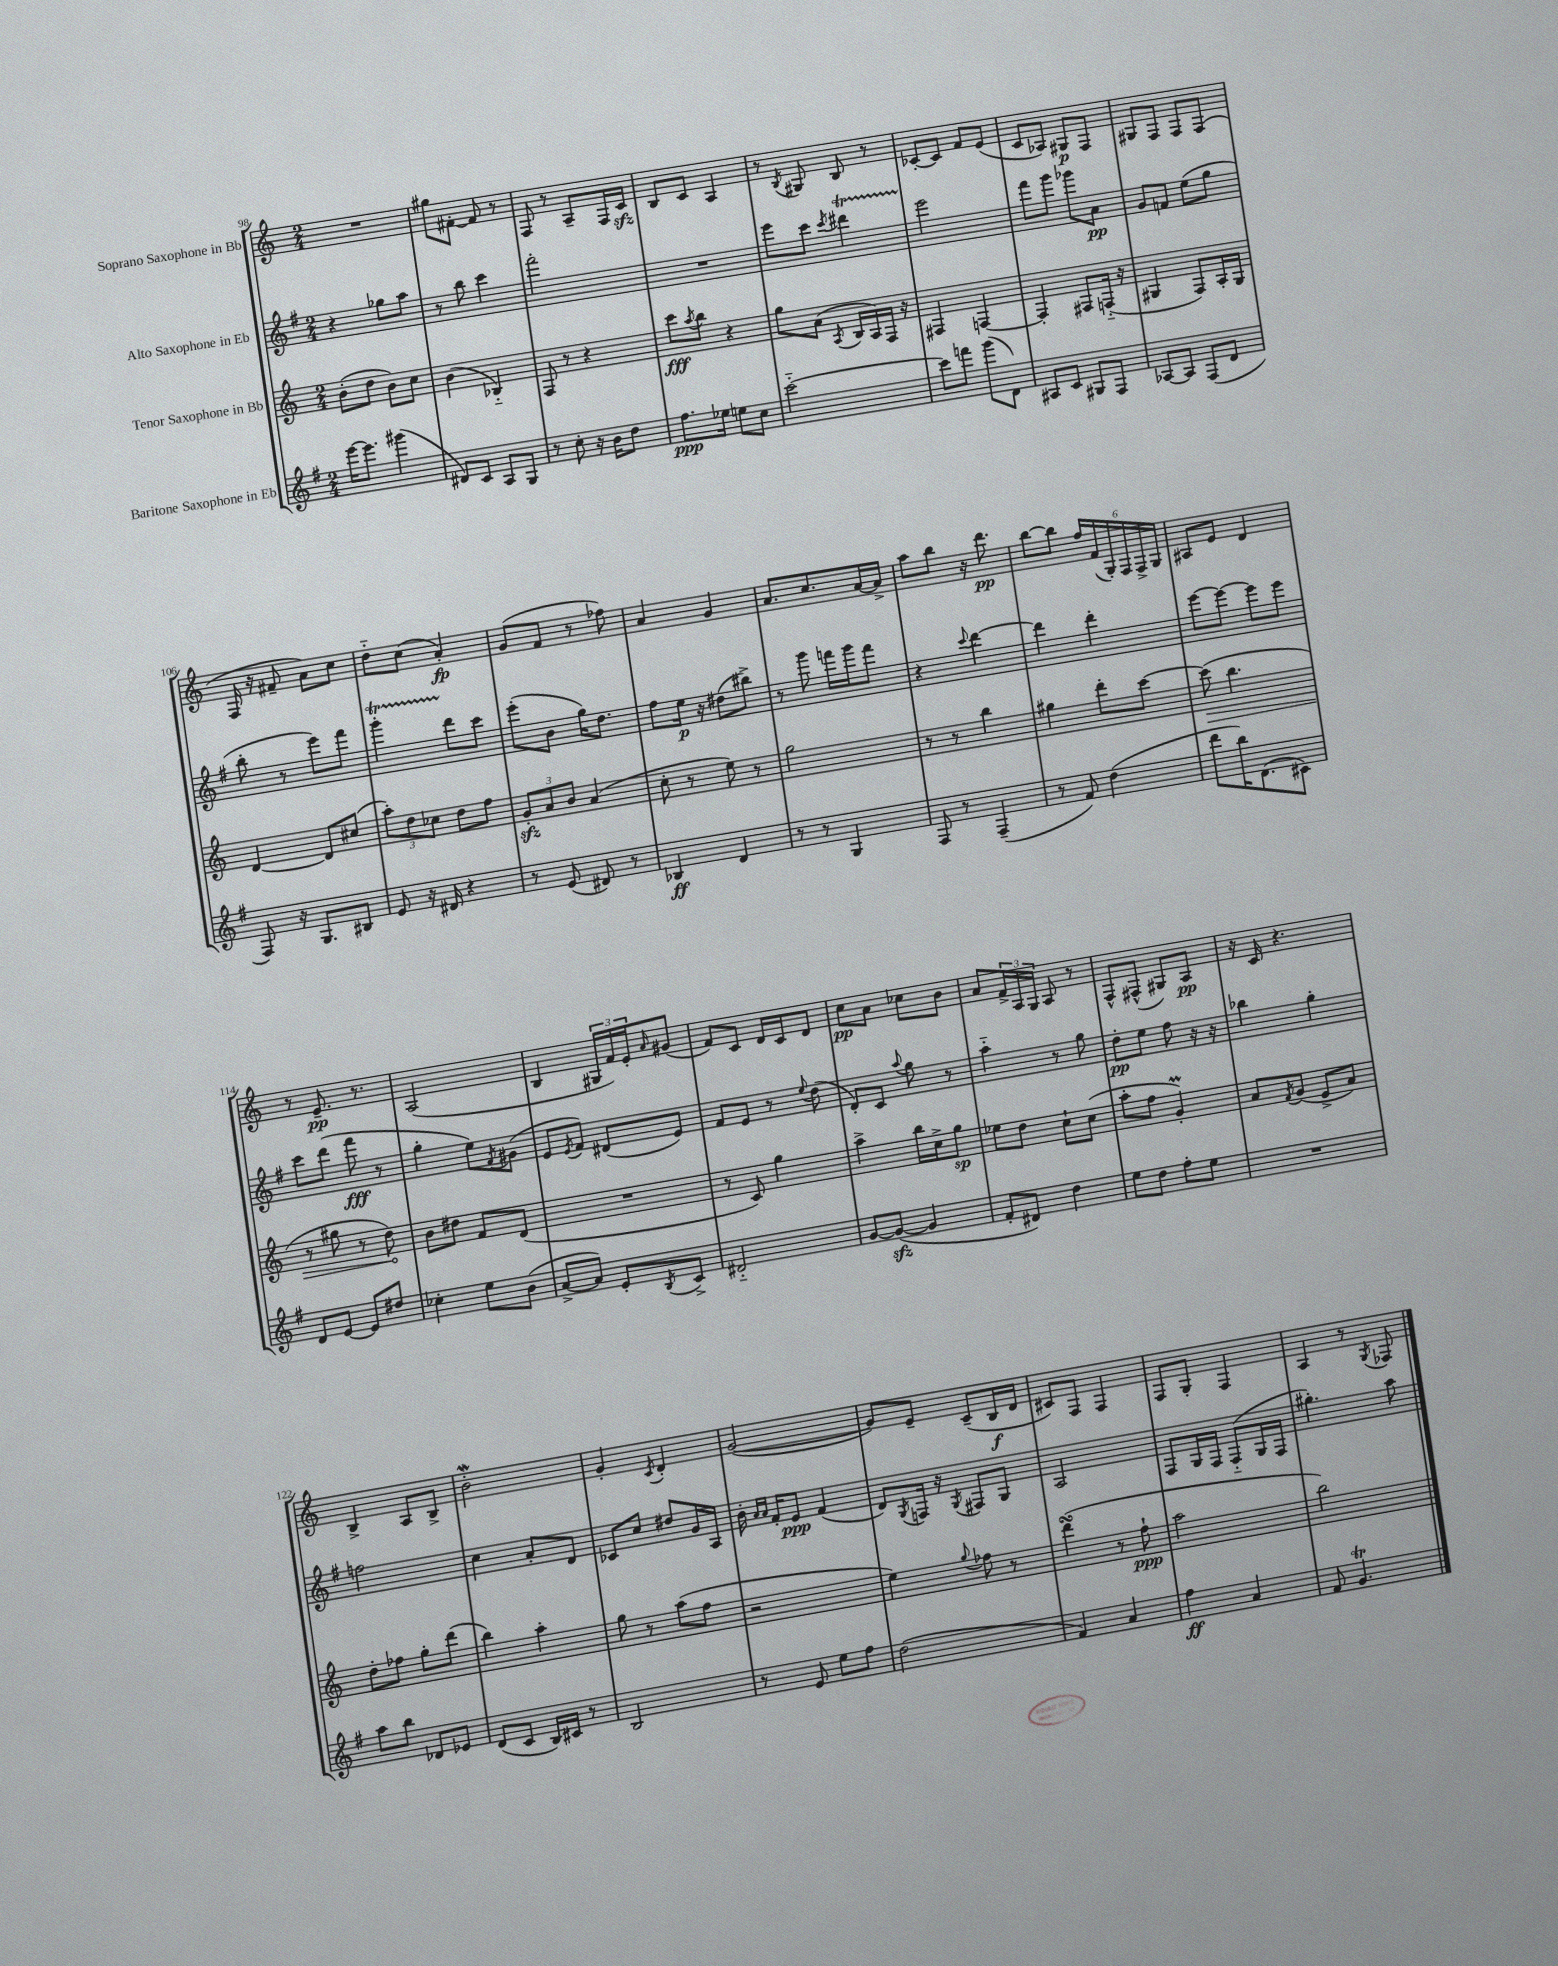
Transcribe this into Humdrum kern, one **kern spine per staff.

**kern	**kern	**kern	**kern
*staff4	*staff3	*staff2	*staff1
*clefG2	*clefG2	*clefG2	*clefG2
*k[f#]	*k[]	*k[f#]	*k[]
*M2/4	*M2/4	*M2/4	*M2/4
[16eee	(8b'	4r	2r
8.eee]	.	.	.
.	8dd	.	.
(4ggg#	8b)	8gg-	.
.	8cc	8aa	.
=	=	=	=
8d#)	(4b	8r	8gg#
8c	.	8bb	[8f#'
8A	4B-'~)	4ccc	8f#]
8G	.	.	8r
=	=	=	=
8r	8F	2fff#'	8F
8cc'	8r	.	8r
16r	4r	.	8A~
16b	.	.	.
8dd	.	.	16F
.	.	.	16c
=	=	=	=
8.ff#	8ccc	2r	8B
.	8qaa	.	.
.	8bb	.	8c
16ee-	.	.	.
8ee	4r	.	4A
8cc	.	.	.
=	=	=	=
[2ccc'~	8gg	8eee	8r
.	.	.	8qB
.	(8a	8ccc	8G#
.	8qA	8qccc	.
.	16B	4ddd#	8B
.	16A)	.	.
.	16F	.	8r
.	16r	.	.
=	=	=	=
8ccc]	4F#	2eee	[8c-'
8fff	.	.	8c-]
(8ggg	[4F	.	8f
8d)	.	.	(8e
=	=	=	=
8A#	4F']	8fff#	8c
8c	.	8ggg	8A-)
8G#	8F#	8ggg-	8G#
8F#	(16F'~	8a	8F
.	16r	.	.
=	=	=	=
[8A-	4G#	8g	8G#
8A-]	.	8f	8F
(8F#	8F)	(8ee	8F
8d	16A'	8gg	(8F
.	16G#	.	.
=	=	=	=
8F#)	[4d	8bb'	16F
.	.	.	16r
16r	.	8r	8f#~
8.G	.	.	.
.	8d]	8eee)	8a)
8B#	(8cc#	8fff#	8cc
=	=	=	=
8e	12aa')	4ggg'	8dd'~
.	12dd	.	.
16r	.	.	(8cc
.	12cc-	.	.
16d#	.	.	.
4r	8dd	8ddd	4a')
.	8ff	8ccc	.
=	=	=	=
8r	12g'	(8eee'	(8g
.	12a	.	.
(8e	.	8b	8f
.	12b	.	.
8d#)	(4a	16gg)	8r
.	.	8.dd	.
8r	.	.	8ff-)
=	=	=	=
4B-	8cc'	8ff#	4a
.	8r	16ee	.
.	.	16r	.
4d	8ee)	(8dd#	4g
.	8r	8bb#^)	.
=	=	=	=
8r	2gg	8r	8.a
8r	.	8ggg	.
.	.	.	8.cc
4G	.	16fff	.
.	.	16ggg	.
.	.	8fff	[16a
.	.	.	16a^]
=	=	=	=
8F#	8r	4r	8aa
8r	8r	.	8bb
.	.	8qqccc	.
(4F#~	4bb	[4ddd	16r
.	.	.	8.ddd
=	=	=	=
8r	4gg#	4ddd]	[8bb
8f#)	.	.	8bb]
(4dd	8ddd'	4ddd'	24ff
.	.	.	(24f
.	.	.	24G')
.	[8ccc	.	24F
.	.	.	24F^
.	.	.	24G
=	=	=	=
8ddd	(8ccc]	[8eee	8A#
16bb)	4.bb	8eee_	8e
(8.d	.	.	.
.	.	8eee]	4d
8c#)	.	8eee	.
=	=	=	=
8d	8r	8ccc	8r
[8e	8gg#	(8ddd	8.e~
8e]	8r	8fff#	.
.	.	.	8.r
8dd#	8dd)	8r	.
=	=	=	=
4cc-'	8b	4gg'	(2A
.	8dd#	.	.
8ee	8f	8ee)	.
.	.	8qf#	.
(8b	(8d	(8g#	.
=	=	=	=
[8a^	2r	8e	4B
.	.	8qe	.
8a])	.	8f#)	.
8e'	.	(8d#	24G#
.	.	.	24f)
.	.	.	24e'
8qB	.	.	16qqa
8c^	.	8e)	(8g#
=	=	=	=
2d#'~	8r	8f#	8f)
.	8c)	8e	8c
.	4gg	8r	16d
.	.	.	16c
.	.	8qqee	.
.	.	(8dd	8d
=	=	=	=
[8g	4aa^	8d')	8cc
(8g_	.	8c	8a
.	.	8qqaa	.
4g]	16bb	8gg	8cc-
.	16cc^	.	.
.	8gg	8r	8b
=	=	=	=
8f#'	8ee-	4aa'~	8a
8d#)	8dd	.	24f^
.	.	.	24A
.	.	.	24G
4dd	8cc`	8r	8A
.	(8cc	8gg	8r
=	=	=	=
8ee	8aa'	8dd'	8F^^
8dd	8ff	8ee	(8F#^^
8ff#'	4g')	8ff#	8G#)
8ee	.	16r	8A
.	.	16r	.
=	=	=	=
2r	8a	4bb-	16r
.	.	.	16c
.	8qf	.	.
.	(8g	.	4.r
.	8e^	4gg'	.
.	8a)	.	.
=	=	=	=
8aa	8dd'	2ff	4B^
8bb	8ff-	.	.
8d-	8gg'	.	8A
8e-	(8ddd	.	8B^
=	=	=	=
(8d	4bb)	4cc	2b'
8c	.	.	.
16B)	4aa'	8a'	.
16c#	.	.	.
8r	.	8d	.
=	=	=	=
2B	8gg	8c-	4g'
.	8r	8cc	.
.	.	.	8qc
.	(8aa	8dd#	4d'
.	8ff	16g	.
.	.	16A	.
=	=	=	=
8r	2r	16b'	([2g
.	.	16qqa	.
.	.	16qqa	.
.	.	16f#'	.
8e	.	8e	.
8ee	.	(4f#	.
8ff#	.	.	.
=	=	=	=
(2dd	4ee)	8d)	8g])
.	.	8qG	.
.	.	16F	8e~
.	.	16r	.
.	8qqgg	8qG	.
.	8ff-	8F#	(8c~
.	8r	8G	16B
.	.	.	16d
=	=	=	=
4f#)	(4ddd	2A	8c#)
.	.	.	8F
4a	8r	.	4F
.	8ff`	.	.
=	=	=	=
4ff#	2aa	8F#	8F
.	.	16G	8G'
.	.	16F#	.
4a	.	(8F#'~	4F
.	.	16G	.
.	.	16F#	.
=	=	=	=
8f#	2bb)	4.gg#')	4A
4.g	.	.	.
.	.	.	8r
.	.	.	8qG
.	.	8aa	8F-
==	==	==	==
*-	*-	*-	*-
